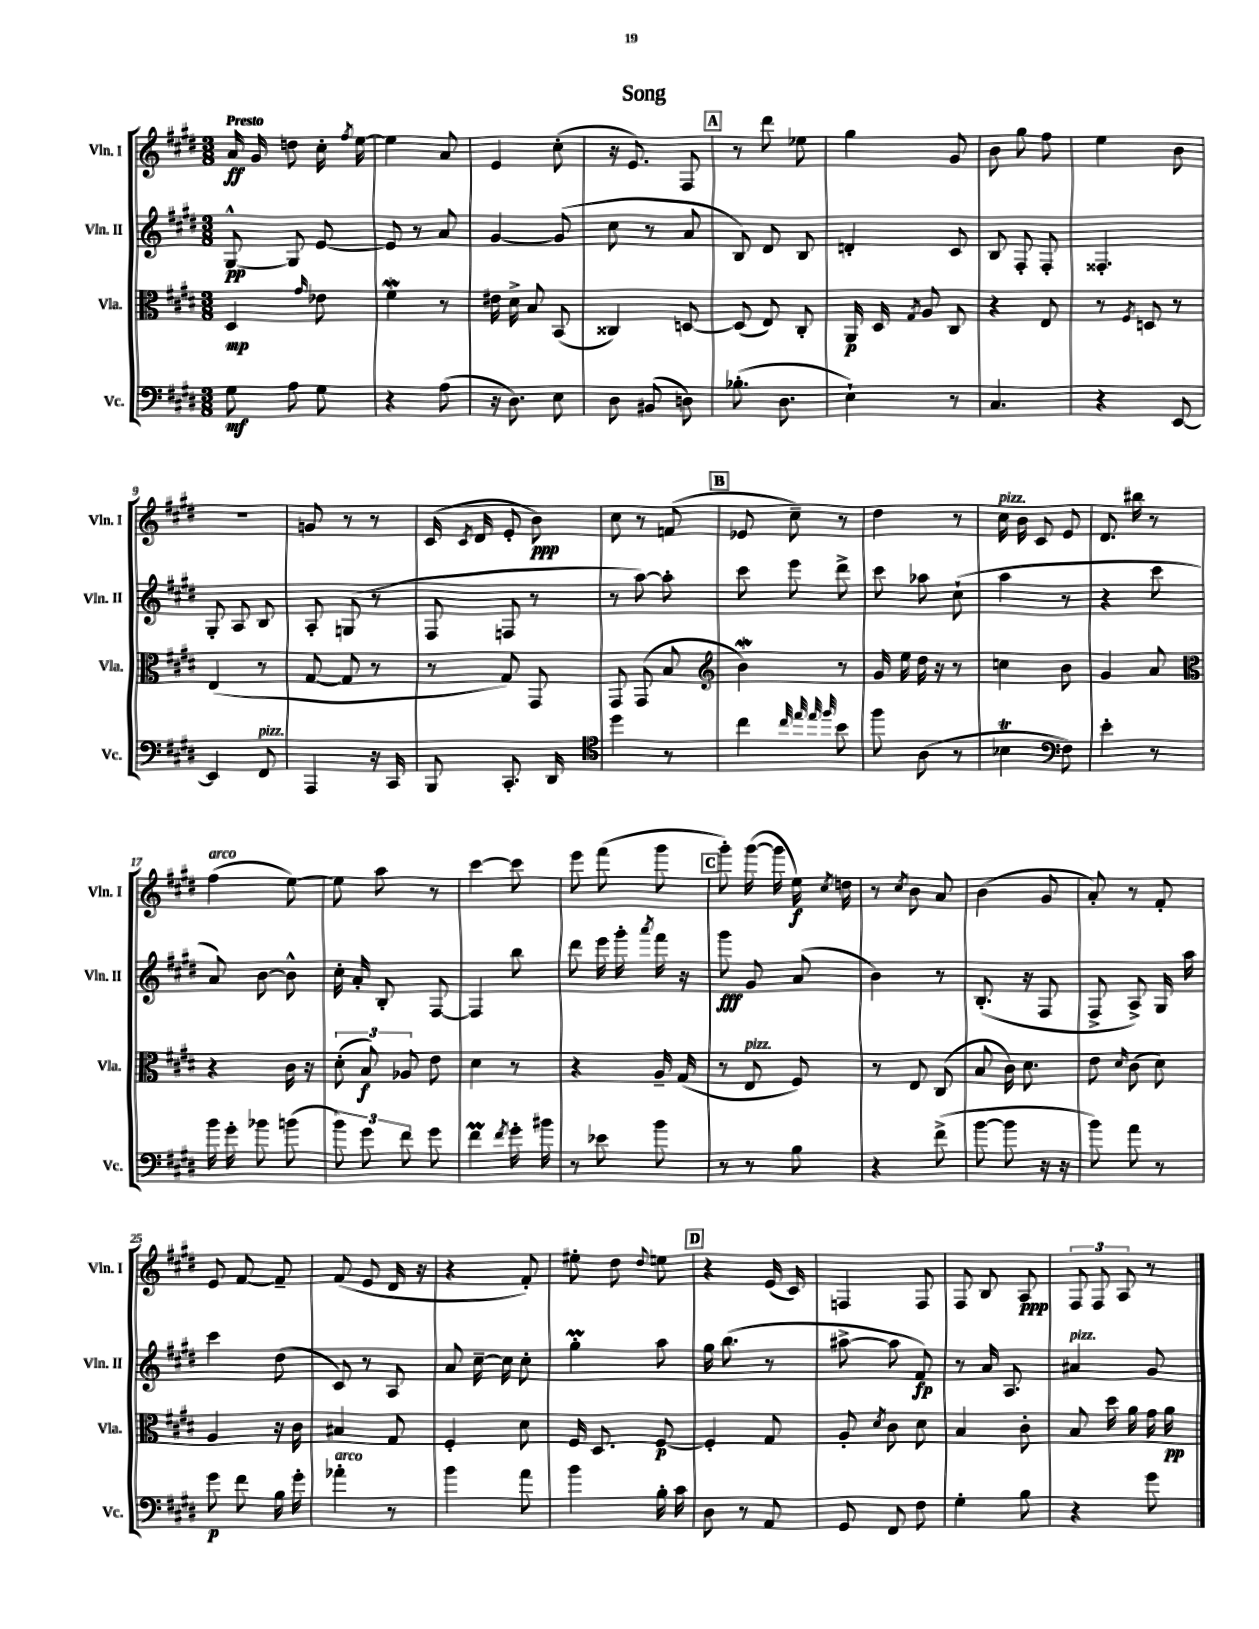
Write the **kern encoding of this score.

**kern	**dynam	**kern	**dynam	**kern	**dynam	**kern	**dynam
*part4	*part4	*part3	*part3	*part2	*part2	*part1	*part1
*staff4	*staff4	*staff3	*staff3	*staff2	*staff2	*staff1	*staff1
*I"Vc.	*	*I"Vla.	*	*I"Vln. II	*	*I"Vln. I	*
*I'Vc.	*	*I'Vla.	*	*I'Vln. II	*	*I'Vln. I	*
*clefF4	*	*clefC3	*	*clefG2	*	*clefG2	*
*k[f#c#g#d#]	*	*k[f#c#g#d#]	*	*k[f#c#g#d#]	*	*k[f#c#g#d#]	*
*M3/8	*	*M3/8	*	*M3/8	*	*M3/8	*
=1	=1	=1	=1	=1	=1	=1	=1
!	!	!	!	!	!	!LO:TX:a:B:t=Presto	!
8G#\	mf	4D#/	mp	[8G#^^/	pp	16a/	ff
.	.	.	.	.	.	16g#/	.
8A\	.	.	.	8G#/]	.	8ddn\	.
.	.	16qqg#/	.	.	.	.	.
8G#\	.	8e-X\	.	[8e/	.	16cc#'\	.
.	.	.	.	.	.	8qff#/	.
.	.	.	.	.	.	[16ee\	.
=2	=2	=2	=2	=2	=2	=2	=2
4r	.	4f#W\	.	8e/]	.	4ee\]	.
.	.	.	.	8r	.	.	.
(8A\	.	8r	.	8a/	.	8a/	.
=3	=3	=3	=3	=3	=3	=3	=3
16r	.	16e#X\	.	[4g#/	.	4e/	.
8.D#\)	.	16d#^\	.	.	.	.	.
.	.	8B/	.	.	.	.	.
8E\	.	(8BB/	.	(8g#/]	.	(8cc#'\	.
=4	=4	=4	=4	=4	=4	=4	=4
8D#\	.	4C##X/)	.	8cc#\	.	16r	.
.	.	.	.	.	.	8.e/)	.
(8BB#X/	.	.	.	8r	.	.	.
8Dn\)	.	[8Dn/	.	8a/	.	8F#/	.
!!LO:REH:place=s1:t=A
=5	=5	=5	=5	=5	=5	=5	=5
(8.B-X'\	.	(8D/]	.	8B/)	.	8r	.
.	.	8E/)	.	8d#/	.	8ddd#\	.
8.D#\	.	.	.	.	.	.	.
.	.	8C#'/	.	8B/	.	8ee-X\	.
=6	=6	=6	=6	=6	=6	=6	=6
4E`\)	.	16AA/	p	4dn'/	.	4gg#\	.
.	.	16D#/	.	.	.	.	.
.	.	8qG#/	.	.	.	.	.
.	.	8A/	.	.	.	.	.
8r	.	8C#/	.	8c#/	.	8g#/	.
=7	=7	=7	=7	=7	=7	=7	=7
4.C#/	.	4r	.	8B/	.	8b\	.
.	.	.	.	8F#'/	.	8gg#\	.
.	.	8E/	.	8F#'/	.	8ff#\	.
=8	=8	=8	=8	=8	=8	=8	=8
4r	.	8r	.	4.F##X'/	.	4ee\	.
.	.	8qF#/	.	.	.	.	.
.	.	8Dn/	.	.	.	.	.
[8EE/	.	8r	.	.	.	8b\	.
!!LO:LB:g=z
=9	=9	=9	=9	=9	=9	=9	=9
4EE/]	.	(4E/	.	8G#'/	.	4.r	.
.	.	.	.	8A/	.	.	.
!LO:TX:a:i:t=pizz.	!	!	!	!	!	!	!
8FF#/	.	8r	.	8B/	.	.	.
=10	=10	=10	=10	=10	=10	=10	=10
4AAA/	.	[8G#/	.	8A'/	.	8gn/	.
.	.	8G#/]	.	(8Gn/	.	8r	.
16r	.	8r	.	8r	.	8r	.
16CC#/	.	.	.	.	.	.	.
=11	=11	=11	=11	=11	=11	=11	=11
8BBB/	.	8r	.	8F#/	.	(16c#/	.
.	.	.	.	.	.	8qc#/	.
.	.	.	.	.	.	16d#/	.
8.CC#'/	.	8G#/)	.	8Fn/	.	8e'/	.
.	.	8GG#/	.	8r	.	8b\)	ppp
16DD#/	.	.	.	.	.	.	.
=12	=12	=12	=12	=12	=12	=12	=12
*clefC4	*	*	*	*	*	*	*
4dd#\	.	8GG#/	.	8r	.	8cc#\	.
.	.	(8GG#/	.	[8aa\)	.	8r	.
8r	.	8B/	.	8aa'\]	.	(8fn/	.
!!LO:REH:place=s1:t=B
=13	=13	=13	=13	=13	=13	=13	=13
*	*	*clefG2	*	*	*	*	*
4cc#\	.	4bW\)	.	8ccc#\	.	8e-X/	.
.	.	.	.	8eee\	.	8cc#~\)	.
32qqcc#/	.	.	.	.	.	.	.
32qqee/	.	.	.	.	.	.	.
32qqee/	.	.	.	.	.	.	.
32qqff#/	.	.	.	.	.	.	.
8b\	.	8r	.	8ddd#^\	.	8r	.
=14	=14	=14	=14	=14	=14	=14	=14
8ff#\	.	16g#/	.	8ccc#\	.	4dd#\	.
.	.	16ee\	.	.	.	.	.
(8A\	.	16dd#\	.	8aa-X\	.	.	.
.	.	16r	.	.	.	.	.
8r	.	8r	.	(8cc#`\	.	8r	.
=15	=15	=15	=15	=15	=15	=15	=15
!	!	!	!	!	!	!LO:TX:a:i:t=pizz.	!
4B-XT\	.	4ccn\	.	4aa\	.	16cc#\	.
.	.	.	.	.	.	16b\	.
.	.	.	.	.	.	8c#/	.
*clefF4	*	*	*	*	*	*	*
8F#\)	.	8b\	.	8r	.	8e/	.
=16	=16	=16	=16	=16	=16	=16	=16
4e'\	.	4g#/	.	4r	.	8.d#/	.
.	.	.	.	.	.	16bb#X\	.
8r	.	8a/	.	8ccc#\	.	8r	.
!!LO:LB:g=z
=17	=17	=17	=17	=17	=17	=17	=17
*	*	*clefC3	*	*	*	*	*
!	!	!	!	!	!	!LO:TX:a:i:t=arco	!
16b\	.	4r	.	8a/)	.	(4ff#\	.
16g#'\	.	.	.	.	.	.	.
8b-X\	.	.	.	[8b\	.	.	.
(8bn\	.	16c#\	.	8b^^\]	.	[8ee\)	.
.	.	16r	.	.	.	.	.
=18	=18	=18	=18	=18	=18	=18	=18
12b\)	.	(12d#'\	.	16cc#'\	.	8ee\]	.
.	.	.	.	16a'/	.	.	.
12g#\	.	12B/)	f	.	.	.	.
.	.	.	.	8B'/	.	8aa\	.
12f#\	.	12A-X/	.	.	.	.	.
8g#\	.	8e\	.	[8F#/	.	8r	.
=19	=19	=19	=19	=19	=19	=19	=19
4f#M\	.	4d#\	.	4F#/]	.	[4ccc#\	.
8qf#/	.	.	.	.	.	.	.
16g#'\	.	8r	.	8bb\	.	8ccc#\]	.
16b#X\	.	.	.	.	.	.	.
=20	=20	=20	=20	=20	=20	=20	=20
8r	.	4r	.	8ddd#\	.	8eee\	.
8e-X\	.	.	.	16eee\	.	(8fff#\	.
.	.	.	.	16ggg#'\	.	.	.
.	.	.	.	8qaaa/	.	.	.
8b\	.	16A~/	.	16fff#\	.	8ggg#\	.
.	.	(16G#/	.	16r	.	.	.
!!LO:REH:place=s1:t=C
=21	=21	=21	=21	=21	=21	=21	=21
8r	.	8r	.	8ggg#\	fff	8ggg#'\)	.
!	!	!LO:TX:a:i:t=pizz.	!	!	!	!	!
8r	.	8E/	.	8g#/	.	([16ggg#\	.
.	.	.	.	.	.	16ggg#\]	.
8B\	.	8F#/)	.	(8a/	.	16ee\)	f
.	.	.	.	.	.	8qcc#/	.
.	.	.	.	.	.	16ddn\	.
=22	=22	=22	=22	=22	=22	=22	=22
4r	.	8r	.	4b\)	.	8r	.
.	.	.	.	.	.	8qcc#/	.
.	.	8E/	.	.	.	8b\	.
(8f#^\	.	(8C#/	.	8r	.	8a/	.
=23	=23	=23	=23	=23	=23	=23	=23
[8b\	.	8B/	.	(8.B'/	.	(4b\	.
8b\]	.	16c#\)	.	.	.	.	.
.	.	8.d#\	.	16r	.	.	.
16r	.	.	.	8F#/	.	8g#/	.
16r	.	.	.	.	.	.	.
=24	=24	=24	=24	=24	=24	=24	=24
8b\)	.	8e\	.	8F#^/	.	8a'/)	.
.	.	16qqd#/	.	.	.	.	.
8a\	.	(8c#\	.	8A^/)	.	8r	.
8r	.	8d#\)	.	16G#/	.	8f#'/	.
.	.	.	.	16aa\	.	.	.
!!LO:LB:g=z
=25	=25	=25	=25	=25	=25	=25	=25
8g#\	p	4A/	.	4ccc#\	.	8e/	.
8f#\	.	.	.	.	.	[8f#/	.
16B\	.	16r	.	(8dd#\	.	8f#~/]	.
16g#'\	.	16c#\	.	.	.	.	.
=26	=26	=26	=26	=26	=26	=26	=26
!LO:TX:a:i:t=arco	!	!	!	!	!	!	!
4a-X'\	.	4B#X/	.	8c#/)	.	(8f#/	.
.	.	.	.	8r	.	8e/	.
8r	.	8G#/	.	8A/	.	16d#/	.
.	.	.	.	.	.	16r	.
=27	=27	=27	=27	=27	=27	=27	=27
4b\	.	4F#'/	.	8a/	.	4r	.
.	.	.	.	[16cc#~\	.	.	.
.	.	.	.	16cc#\]	.	.	.
8a\	.	8d#\	.	8cc#'\	.	8f#'/)	.
=28	=28	=28	=28	=28	=28	=28	=28
4b\	.	16F#/	.	4gg#m'\	.	8ee#X'\	.
.	.	8.D#/	.	.	.	.	.
.	.	.	.	.	.	8dd#\	.
.	.	.	.	.	.	8qqdd#/	.
16B'\	.	[8F#/	p	8aa\	.	8een\	.
16c#\	.	.	.	.	.	.	.
!!LO:REH:place=s1:t=D
=29	=29	=29	=29	=29	=29	=29	=29
8D#\	.	4F#'/]	.	16gg#\	.	4r	.
.	.	.	.	(8.bb\	.	.	.
8r	.	.	.	.	.	.	.
8AA/	.	8G#/	.	8r	.	(16e/	.
.	.	.	.	.	.	16c#/)	.
=30	=30	=30	=30	=30	=30	=30	=30
8GG#/	.	8A'/	.	[8aa#X^\	.	4Fn/	.
.	.	8qd#/	.	.	.	.	.
8FF#/	.	8c#\	.	8aa#\]	.	.	.
8F#\	.	8d#\	.	8f#/)	fp	8F/	.
=31	=31	=31	=31	=31	=31	=31	=31
4G#'\	.	4B/	.	8r	.	8F#/	.
.	.	.	.	16a/	.	8B/	.
.	.	.	.	8.A/	.	.	.
8B\	.	8c#'\	.	.	.	8A/	ppp
=32	=32	=32	=32	=32	=32	=32	=32
!	!	!	!	!LO:TX:a:i:t=pizz.	!	!	!
4r	.	8B/	.	4a#X/	.	12F#/	.
.	.	.	.	.	.	12F#/	.
.	.	16dd#\	.	.	.	.	.
.	.	.	.	.	.	12A/	.
.	.	16a\	.	.	.	.	.
8g#\	.	16g#\	.	8g#/	.	8r	.
.	.	16a\	pp	.	.	.	.
==	==	==	==	==	==	==	==
*-	*-	*-	*-	*-	*-	*-	*-
